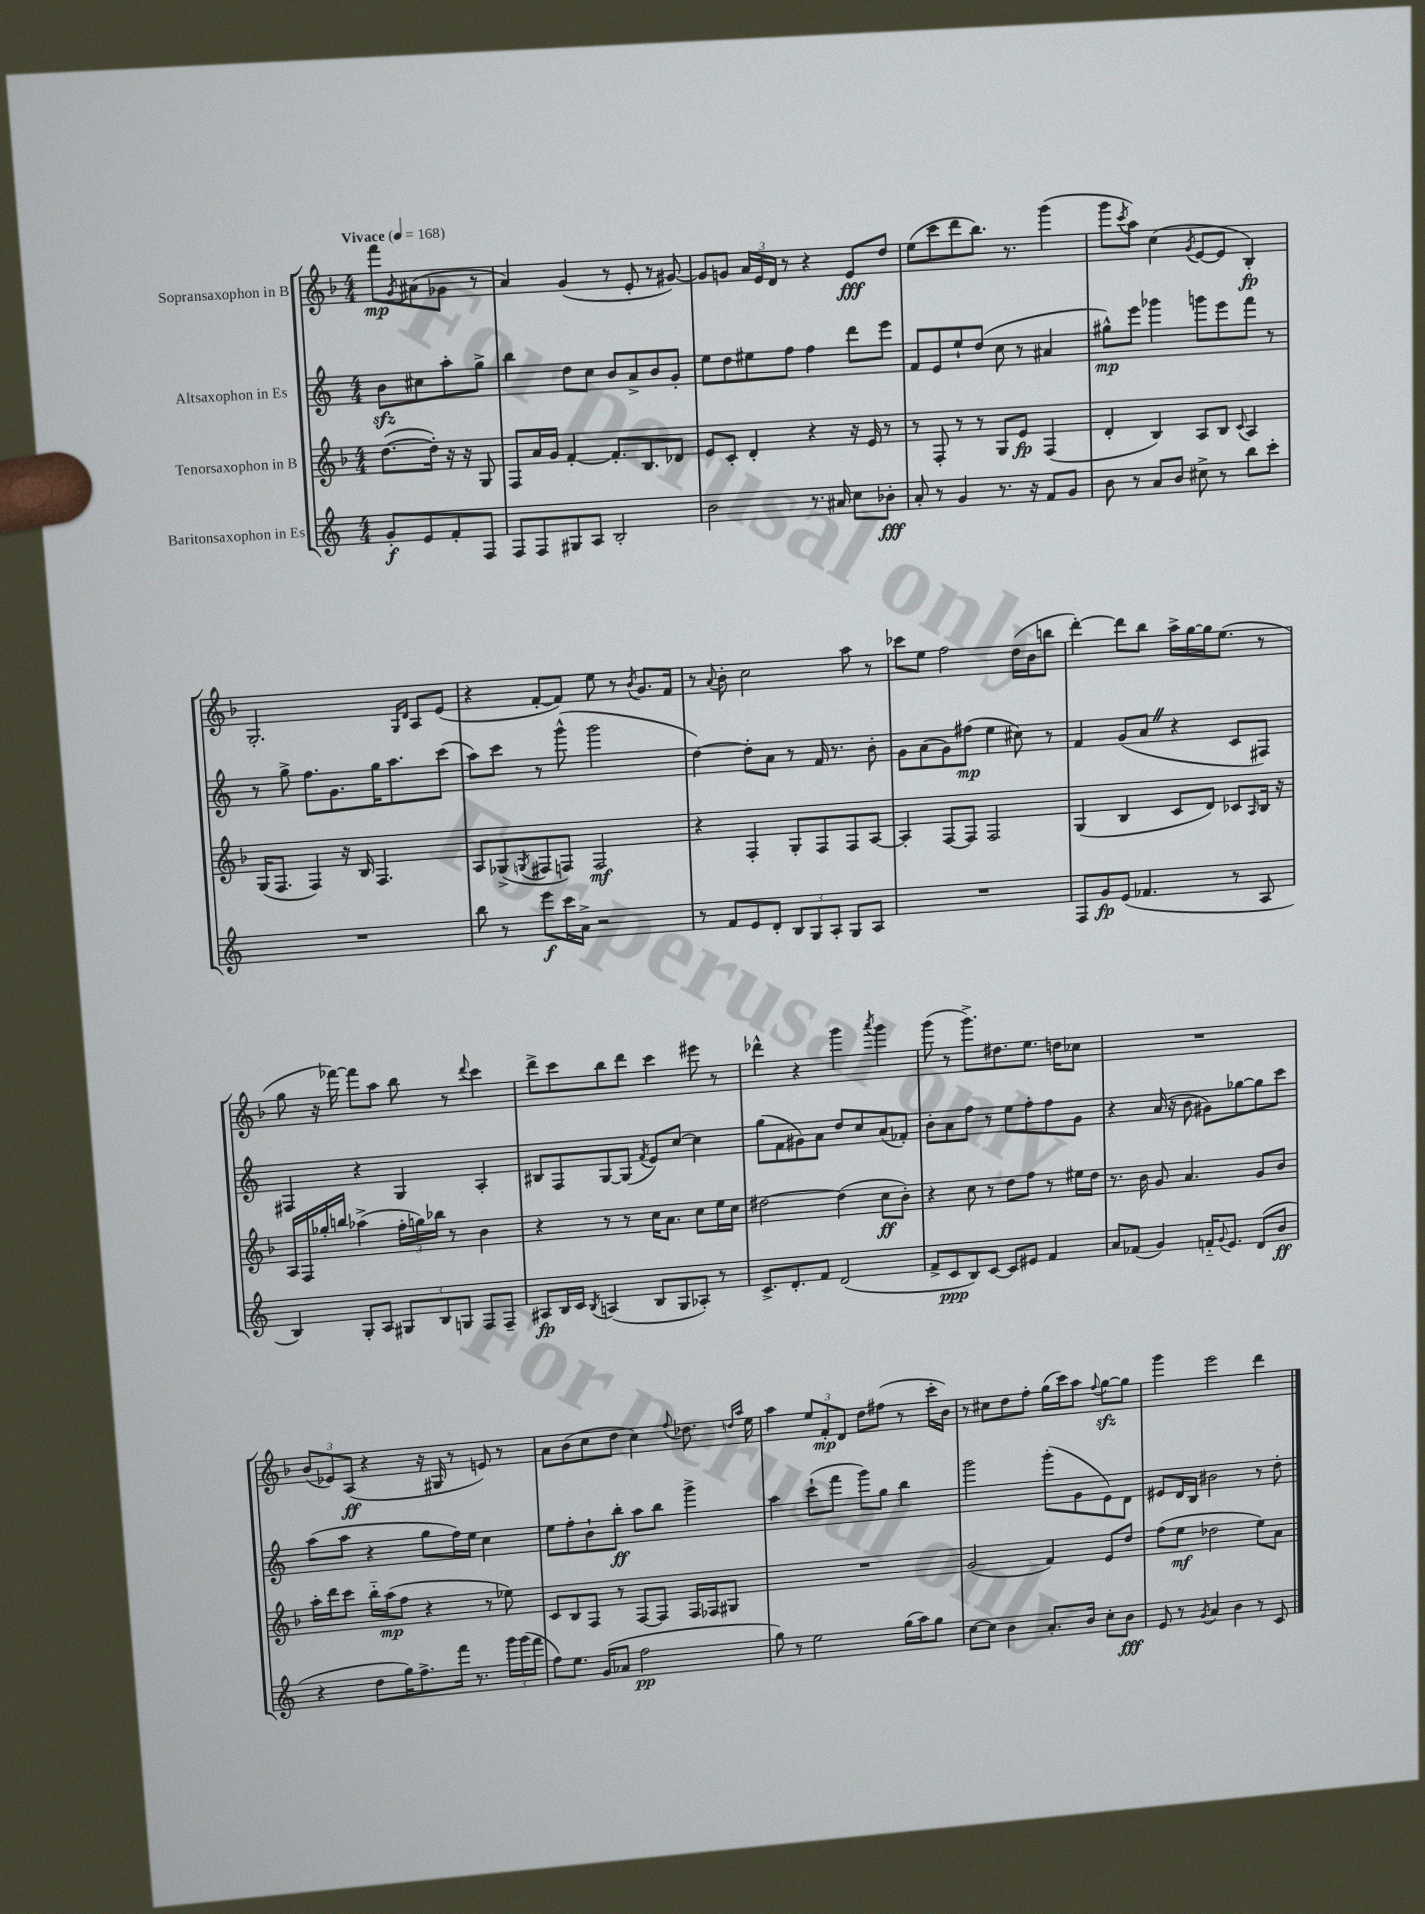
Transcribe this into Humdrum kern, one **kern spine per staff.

**kern	**dynam	**kern	**dynam	**kern	**dynam	**kern	**dynam
*part4	*part4	*part3	*part3	*part2	*part2	*part1	*part1
*staff4	*staff4	*staff3	*staff3	*staff2	*staff2	*staff1	*staff1
*I"Baritonsaxophon in Es	*	*I"Tenorsaxophon in B	*	*I"Altsaxophon in Es	*	*I"Sopransaxophon in B	*
*clefG2	*	*clefG2	*	*clefG2	*	*clefG2	*
*k[]	*	*k[b-]	*	*k[]	*	*k[b-]	*
*M4/4	*	*M4/4	*	*M4/4	*	*M4/4	*
*MM168	*	*MM168	*	*MM168	*	*MM168	*
=	=	=	=	=	=	=	=
!	!	!	!	!	!	!LO:TX:a:B:t=Vivace	!
8g'/L	f	([8.dd\L	.	8bzz\L	.	8fff\L	mp
.	.	.	.	.	.	8qg/	.
8e/	.	.	.	8cc#X\	.	(8a#X\	.
.	.	16dd'\Jk])	.	.	.	.	.
8f'/	.	16r	.	8aa'\	.	8g-X\J	.
.	.	16r	.	.	.	.	.
8F/J	.	8G/	.	8gg^\J	.	8r	.
=1	=1	=1	=1	=1	=1	=1	=1
8F/L	.	8F/L	.	4bb\	.	4a/)	.
8F/	.	16a/L	.	.	.	.	.
.	.	16g/JJ	.	.	.	.	.
8G#X/	.	[4f'/	.	8dd\L	.	(4g/	.
8A/J	.	.	.	8cc\J	.	.	.
2B'/	.	8.f'/L]	.	8b/L	.	8r	.
.	.	.	.	8a^/	.	8e'/	.
.	.	8.B-/	.	.	.	.	.
.	.	.	.	8b/	.	8r	.
.	.	8d-X/J	.	8g'/J	.	[8g#X/)	.
=2	=2	=2	=2	=2	=2	=2	=2
2b\	.	8e/L	.	8ee\L	.	8g#/L]	.
.	.	8c'/J	.	8dd\	.	8gn/J	.
.	.	4d'/	.	8ee#X\	.	24a/LL	.
.	.	.	.	.	.	24e/	.
.	.	.	.	.	.	24d/JJ	.
.	.	.	.	8ff\J	.	8r	.
8.r	.	4r	.	4ff\	.	4r	.
16a#X/	.	.	.	.	.	.	.
8cc\L	.	16r	.	8ddd\L	.	8e/L	fff
.	.	16e/	.	.	.	.	.
8b-X'\J	fff	8r	.	8eee\J	.	8dd/J	.
=3	=3	=3	=3	=3	=3	=3	=3
8a'/	.	8r	.	8f/L	.	(8ee\L	.
8r	.	8F'/	.	8e/	.	8ccc\	.
4g/	.	8r	.	8ee`/	.	8ddd\	.
.	.	8r	.	(8dd/J	.	8.bb-\J)	.
8.r	.	8G/L	.	8cc\	.	.	.
.	.	.	.	.	.	8.r	.
.	.	8e/J	fp	8r	.	.	.
16r	.	.	.	.	.	.	.
8f/L	.	(4F/	.	4a#X/	.	(4ggg\	.
8g/J	.	.	.	.	.	.	.
=4	=4	=4	=4	=4	=4	=4	=4
8b\	.	4d'/	.	8gg#X^^\L)	mp	8ggg\L	.
.	.	.	.	.	.	8qccc/	.
8r	.	.	.	8eee\J	.	8aa\J)	.
8a/L	.	4B-/)	.	4ggg-X\	.	(4cc\	.
8b/J	.	.	.	.	.	.	.
.	.	.	.	.	.	8qg/	.
8cc#X^\	.	8A/L	.	8gggn\L	.	[8e/L	.
8r	.	8B-/J	.	8eee\	.	8e/J]	.
.	.	8qqc/	.	.	.	.	.
8bb\L	.	4A/	.	8fff\J	.	4B-'/)	fp
8ccc'\J	.	.	.	8r	.	.	.
!!LO:LB:g=z
=5	=5	=5	=5	=5	=5	=5	=5
1r	.	(16G/KL	.	8r	.	2.G'/	.
.	.	8.F/J	.	.	.	.	.
.	.	.	.	8gg^\	.	.	.
.	.	4F/)	.	8.ff\L	.	.	.
.	.	.	.	8.g\	.	.	.
.	.	16r	.	.	.	.	.
.	.	16B-/	.	.	.	.	.
.	.	4.F/	.	16gg\K	.	.	.
.	.	.	.	8.aa\	.	.	.
.	.	.	.	.	.	16qqG/LL	.
.	.	.	.	.	.	16qqd/JJ	.
.	.	.	.	.	.	8A/L	.
.	.	.	.	(8ccc\J	.	(8e/J	.
=6	=6	=6	=6	=6	=6	=6	=6
8bb\	.	8A/L	.	8aa\L)	.	4r	.
8r	.	(8G-X^/	.	8ccc\J	.	.	.
.	.	8qGn/	.	.	.	.	.
8eee\L	f	8F#X/	.	8r	.	[8f'/L	.
16ccc\L	.	8Fn/J)	.	(8ggg^^\	.	8f/J])	.
16a^\JJ	.	.	.	.	.	.	.
2r	.	2F/	mf	2ggg\	.	8ee\	.
.	.	.	.	.	.	8r	.
.	.	.	.	.	.	8qb-/	.
.	.	.	.	.	.	8.g/L	.
.	.	.	.	.	.	16f/Jk	.
=7	=7	=7	=7	=7	=7	=7	=7
8r	.	4r	.	[4dd\)	.	8r	.
.	.	.	.	.	.	8qqa/	.
8f/L	.	.	.	.	.	8b-'\	.
8e/	.	4F'/	.	8dd'\L]	.	2cc\	.
8d'/J	.	.	.	8a\J	.	.	.
12B/L	.	8G'/L	.	8r	.	.	.
12G/	.	.	.	.	.	.	.
.	.	8F/	.	16f/	.	.	.
12A'/J	.	.	.	.	.	.	.
.	.	.	.	8.r	.	.	.
8G/L	.	8F/	.	.	.	8aa\	.
8A/J	.	[8A/J	.	8b'\	.	8r	.
=8	=8	=8	=8	=8	=8	=8	=8
1r	.	4A'/]	.	8g\L	.	8ccc-X\L	.
.	.	.	.	(8a\	.	8ee\J	.
.	.	[8F/L	.	8g\)	.	2ff\	.
.	.	8F/J]	.	(8ff#X\J	mp	.	.
.	.	2F/	.	4ee\	.	.	.
.	.	.	.	8cc#X\)	.	(16dd\LL	.
.	.	.	.	.	.	16b-\J	.
.	.	.	.	8r	.	8bbn\J	.
=9	=9	=9	=9	=9	=9	=9	=9
8F/L	.	(4G/	.	4f/	.	[4ddd'\)	.
8g/	fp	.	.	.	.	.	.
(8e/J	.	4B-/	.	(8g/L	.	8ddd\L]	.
4.f-X/	.	.	.	8aZ/J	.	8bb-\J	.
.	.	8c/L	.	4r	.	16aa^\LL	.
.	.	.	.	.	.	[16gg\	.
.	.	8d/J)	.	.	.	16gg\J]	.
.	.	.	.	.	.	(8.ee\J	.
8r	.	8c-X/L	.	8c/L	.	.	.
.	.	16qqA/	.	.	.	.	.
8A/	.	16B-/Jk	.	8F#X/J)	.	8r	.
.	.	16r	.	.	.	.	.
!!LO:LB:g=z
=10	=10	=10	=10	=10	=10	=10	=10
4B/)	.	16A/LL	.	4F#X/	.	8gg\	.
.	.	16F/	.	.	.	.	.
.	.	16gg-X'/	.	.	.	16r	.
.	.	16bbn/JJ	.	.	.	[16fff-X\)	.
8G'/L	.	(4aa-X^\	.	4r	.	8fff-\L]	.
8A/J	.	.	.	.	.	8aa\J	.
12G#X/L	.	24ff'\LL	.	4G/	.	8bb-\	.
.	.	24ggn\)	.	.	.	.	.
12B/	.	24bb-X\JJ	.	.	.	.	.
.	.	8r	.	.	.	8r	.
12Gn/J	.	.	.	.	.	.	.
.	.	.	.	.	.	8qqddd/	.
8F/L	.	4b-\	.	4A'/	.	4ccc\	.
8F~/J	.	.	.	.	.	.	.
=11	=11	=11	=11	=11	=11	=11	=11
8A#X/L	fp	4r	.	8B#X/L	.	8ddd^\L	.
16B/L	.	.	.	8F/	.	8ccc\	.
16c/JJ	.	.	.	.	.	.	.
8qB/	.	.	.	.	.	.	.
(4An/	.	8r	.	[8G/	.	8bb-\	.
.	.	8r	.	(8G/J]	.	8ddd\J	.
.	.	.	.	8qf/	.	.	.
8B/L	.	16cc\KL	.	8e/L)	.	4ccc\	.
.	.	8.a\J	.	.	.	.	.
8G/	.	.	.	[8cc/J	.	.	.
8A-X'/J)	.	8cc\L	.	4cc\]	.	8eee#X\	.
8r	.	16ee\L	.	.	.	8r	.
.	.	16cc\JJ	.	.	.	.	.
=12	=12	=12	=12	=12	=12	=12	=12
8.c^/L	.	[2dd#X\	.	(8gg\L	.	4ddd-X^^\	.
.	.	.	.	8f\	.	.	.
8.d'/	.	.	.	.	.	.	.
.	.	.	.	8g#X\)	.	4r	.
8f/J	.	.	.	8a\J	.	.	.
(2d/	.	(4dd#\]	.	8dd/L	.	4ggg\	.
.	.	.	.	8cc/	.	.	.
.	.	.	.	.	.	8qaaa/	.
.	.	8cc\L	ff	(8a/	.	4ggg\	.
.	.	8b-'\J)	.	8f-X'/J)	.	.	.
=13	=13	=13	=13	=13	=13	=13	=13
8f^/L	.	4r	.	8b'\L	.	(8ggg\	.
8c/	ppp	.	.	8a\	.	8r	.
8B/)	.	8cc\	.	8ff\J	.	8.ggg^\L)	.
[8c/J	.	8r	.	8r	.	.	.
.	.	.	.	.	.	8.dd#X\	.
8c/L]	.	8dd\L	.	8ee\L	.	.	.
8e#X/J	.	8ff\J	.	8ff'\	.	8.ee\J	.
4f/	.	8r	.	8ff\	.	.	.
.	.	.	.	.	.	16ddn\KL	.
.	.	16ee#X\LL	.	8g\J	.	8cc-X\J	.
.	.	16dd\JJ	.	.	.	.	.
=14	=14	=14	=14	=14	=14	=14	=14
8a/L	.	8.r	.	4r	.	1r	.
(8f-X/J	.	.	.	.	.	.	.
.	.	16b-\	.	.	.	.	.
4g/)	.	8g/	.	(16a/	.	.	.
.	.	.	.	16r	.	.	.
.	.	4.a/	.	8b\	.	.	.
16fn/KL	.	.	.	8g#X\L)	.	.	.
8qqg/	.	.	.	.	.	.	.
8.e/J	.	.	.	.	.	.	.
.	.	.	.	[8gg-X\	.	.	.
(8d/L	.	8g/L	.	8gg-\]	.	.	.
8b/J	ff	8b-/J	.	8ccc\J	.	.	.
!!LO:LB:g=z
=15	=15	=15	=15	=15	=15	=15	=15
4r	.	16aa'\LL	.	(8aa\L	.	(12b-/L	.
.	.	16ddd\J	.	.	.	.	.
.	.	.	.	.	.	12e-X/)	.
.	.	8ccc\J	.	8aa\J	.	.	.
.	.	.	.	.	.	(12A/J	ff
8dd\L	.	16bb-\LL	.	4r	.	4r	.
.	.	(16aa\J	mp	.	.	.	.
16gg\K)	.	8ff\J	.	.	.	.	.
8.ff^\	.	.	.	.	.	.	.
.	.	4r	.	8gg\L	.	16r	.
.	.	.	.	.	.	16G#X/	.
16fff\Jk	.	.	.	16ff\L)	.	8r	.
8.r	.	.	.	16ee\JJ	.	.	.
.	.	8r	.	4cc\	.	8en/)	.
24ggg\LL	.	8ee-X\)	.	.	.	8r	.
(24ggg\	.	.	.	.	.	.	.
24fff\JJ	.	.	.	.	.	.	.
=16	=16	=16	=16	=16	=16	=16	=16
8ff\L)	.	8c/L	.	8ee\L	.	8a\L	.
8.ee\J	.	8B-/	.	8ff'\	.	(8b-\	.
.	.	8F/J	.	8b`\	.	8cc\	.
(16g/KL	.	.	.	.	.	.	.
8a-X/J	.	8r	.	8bb'\J	ff	8dd\J	.
2ff\	pp	[8F/L	.	8aa\L	.	4cc\)	.
.	.	8F/J]	.	8bb\J	.	.	.
.	.	.	.	.	.	8qqff/	.
.	.	16F/LL	.	4ggg^\	.	8.dd-X\	.
.	.	16F-X/J	.	.	.	.	.
.	.	8G#X/J	.	.	.	.	.
.	.	.	.	.	.	16qqddn/LL	.
.	.	.	.	.	.	16qqaa/JJ	.
.	.	.	.	.	.	16ee\	.
=17	=17	=17	=17	=17	=17	=17	=17
8gg\)	.	1r	.	4aa\	.	4aa\	.
8r	.	.	.	.	.	.	.
2ee\	.	.	.	(8ccc`\L	.	12ee/L	.
.	.	.	.	.	.	12f'/	mp
.	.	.	.	8fff\J	.	.	.
.	.	.	.	.	.	12d/J	.
.	.	.	.	8ggg\L)	.	8dd\L	.
.	.	.	.	8gg\J	.	(8ff#X\J	.
(16gg\LL	.	.	.	4bb\	.	8r	.
16aa\J)	.	.	.	.	.	.	.
8gg\J	.	.	.	.	.	16ccc'\LL	.
.	.	.	.	.	.	16b-\JJ)	.
=18	=18	=18	=18	=18	=18	=18	=18
[8cc\L	.	(2g/	.	2ggg\	.	8r	.
8cc\J]	.	.	.	.	.	8cc#X\L	.
4b\	.	.	.	.	.	8dd\	.
.	.	.	.	.	.	8ff'\J	.
8.a'/L	.	4f/)	.	(8ggg'\L	.	(16gg\LL	.
.	.	.	.	.	.	16ccc\J)	.
.	.	.	.	8g\	.	8aa\J	.
16b/Jk	.	.	.	.	.	.	.
.	.	.	.	.	.	8qqff/	.
8cc'\L	.	8e/L	.	8e\)	.	[8ggzz\L	.
8b\J	fff	8dd/J	.	8d\J	.	8gg\J]	.
=19	=19	=19	=19	=19	=19	=19	=19
8e/	.	(8ff\L	.	8e#X/L	.	4ggg\	.
8r	.	8ee\J	mf	16d/L	.	.	.
.	.	.	.	16B/JJ	.	.	.
8qg/	.	.	.	.	.	.	.
4a/	.	2dd-X\	.	2b#X\	.	2eee\	.
4b\	.	.	.	.	.	.	.
8r	.	8ee\L)	.	8r	.	4ddd\	.
8c/	.	8a\J	.	8dd'\	.	.	.
==	==	==	==	==	==	==	==
*-	*-	*-	*-	*-	*-	*-	*-
